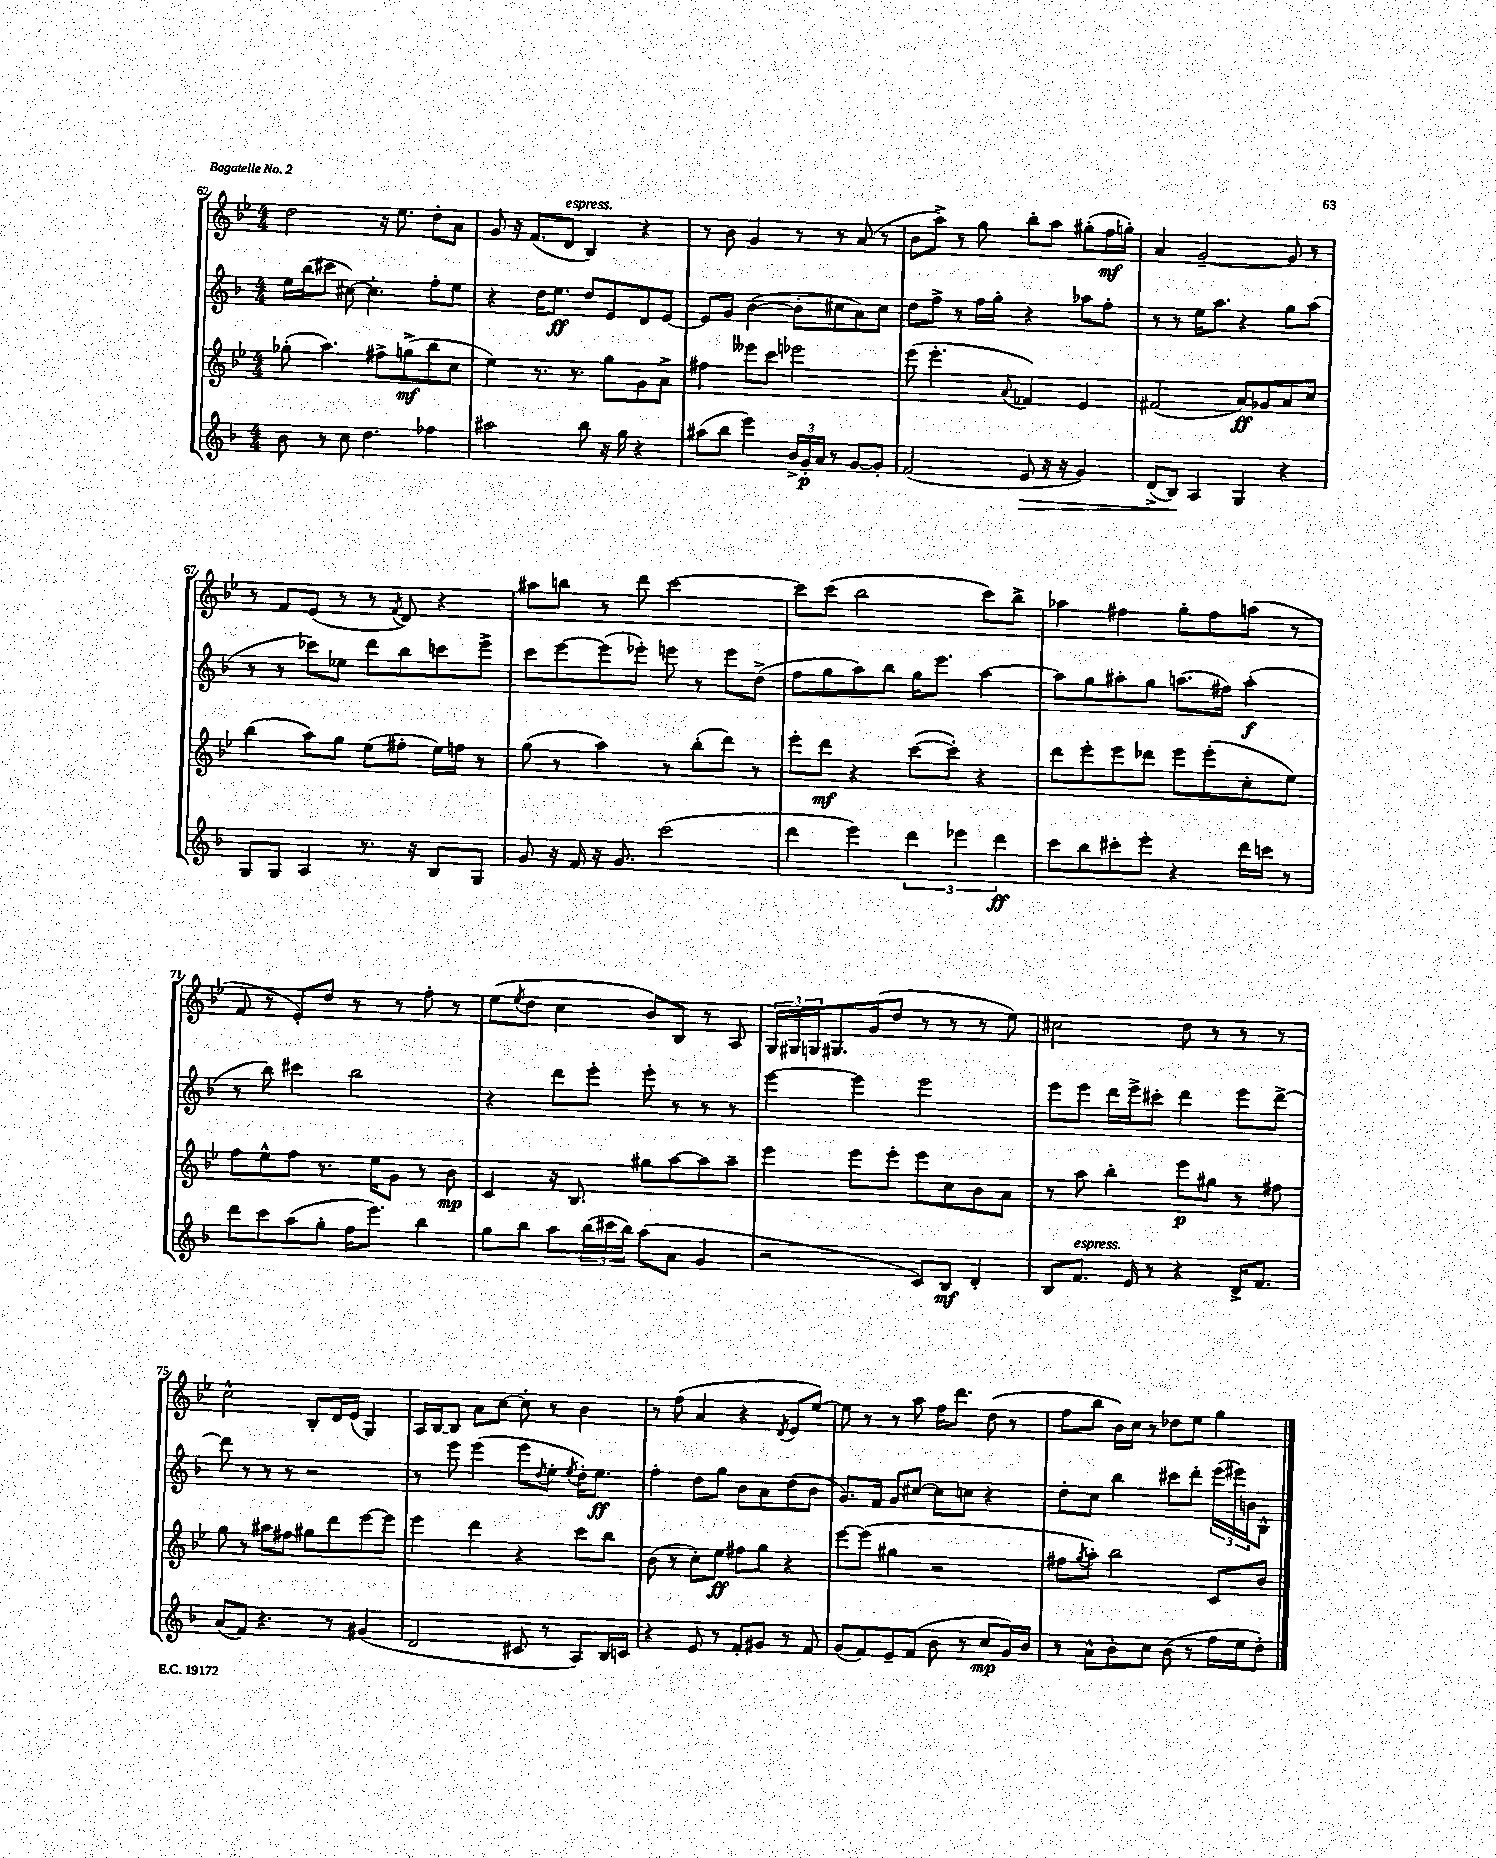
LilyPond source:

<<
\new StaffGroup <<
\new Staff = "s0" {
    \clef treble \key bes \major \numericTimeSignature \time 4/4
    d''2 r16 ees''8. d''8-. a'8 |
    g'8 r16 f'8.( d'8^\markup { \italic "espress." } bes4) r4 |
    r8 bes'8 g'4 r8 r8 a'8( r8 |
    bes'8 a''8->) r8 g''8 bes''8-. a''8 gis''8-.( f''16\mf g''16-.) |
    a'4 g'2~-- g'8 r8 |
    r8 f'8 ees'8( r8 r8 \acciaccatura { f'8 } d'8) r4 |
    ais''8 b''8 r8 d'''8 c'''2~ |
    c'''8 c'''8( bes''2 c'''8) bes''8-> |
    aes''4 fis''4 g''8-. fis''8 a''8( r8 |
    f'8 r8 ees'8-.) d''8 r8 r8 f''8-. r8 |
    ees''8( \acciaccatura { ees''8 } d''8 c''4 bes'8) bes8 r8 a8 |
    \tuplet 3/2 { g16 gis16 g16 } gis8. g'16( d''8 r8 r8 r8 ees''8) |
    cis''2 d''8 r8 r8 r8 |
    c''2-^ bes8-. d'16 ees'16( g4) |
    a16 bes16~ bes8 a'8 c''8~ c''8-. r8 bes'4 |
    r8 f''8( a'4 r4 \acciaccatura { d'8 } ees'8 ees''8~) |
    ees''8 r8 r8 a''8 f''16 d'''8. d''8( r8 |
    f''8 bes''8 bes'16) c''16 r8 des''8 ees''8 g''4 \bar "|." |
}
\new Staff = "s1" {
    \clef treble \key f \major \numericTimeSignature \time 4/4
    e''16 bes''16( cis'''8 cis''8~) cis''4.-. f''8-. e''8 |
    r4 d''16 e''8.\ff d''8 e'8 d'8 e'8~ |
    e'8 g'8 bes'4~( bes'8-. cis''8 a'8) cis''8 |
    d''8 f''8-> r8 f''16 g''16-. r4 aes''8 f''8-. |
    r8 r8 e''16 a''8. r4 g''8 a''8( |
    r8 r8 ces'''8) ees''8 d'''8 bes''8 c'''8 e'''8-> |
    c'''8 e'''8~ e'''8( ees'''8-.) e'''8 r8 e'''8 d''8->( |
    f''8 g''8 a''8) bes''8 g''16 e'''8. a''4~ |
    a''8 g''8 ais''8-. g''8 a''8.( fis''16) a''4-.\f( |
    r8 bes''8) cis'''4 bes''2 |
    r4 d'''8 e'''8-. e'''8-. r8 r8 r8 |
    e'''4~ e'''4 e'''2 |
    e'''8 e'''8 d'''16 e'''16-> cis'''8-. d'''4 e'''8 d'''8~-> |
    d'''8 r8 r8 r8 r2 |
    r8 e'''8 e'''4( e'''8 \acciaccatura { d''8 } e''8-. \acciaccatura { e''8 } d''16-.) e''8.\ff |
    f''4-. d''8 g''8 bes'8 a'8 d''8( bes'8 |
    g'8.) f'16 g'8 cis''8~ cis''8 c''8 r4 |
    d''8-. c''8 bes''4 cis'''8 d'''8-. \tuplet 3/2 { e'''16( eis'''16) b'16 } bes8-^ \bar "|." |
}
\new Staff = "s2" {
    \clef treble \key bes \major \numericTimeSignature \time 4/4
    ges''8-.( a''4.) fis''8-> g''8->\mf( bes''8 c''8 |
    ees''4) r8. r8. g''8 g'8 a'8-> |
    fis''4 eeses'''8 c'''8 ees'''2 |
    ees'''8( ees'''4.-. \appoggiatura { a'8 } fes'4) ees'4 |
    fis'2( a'8\ff) ges'8 a'8 c''8 |
    bes''4( a''8) g''8 ees''8( fis''8-. ees''16) f''16 r8 |
    g''8( r8 a''4) r8 bes''8-.( d'''8) r8 |
    ees'''8-. d'''8\mf r4 c'''8~( c'''8-.) r4 |
    d'''8 ees'''8-. ees'''8 des'''8 ees'''8 ees'''8-.( c''8-. ees''8) |
    f''8 ees''8-^ f''8 r8. ees''16 g'8 r8 bes'8\mp |
    c'4 r16 bes8. gis''8 a''8~ a''8 a''8-- |
    ees'''4 ees'''8 ees'''8-. ees'''8 c''8 bes'8 a'8 |
    r8 a''8 bes''4-. ees'''8\p gis''8 r8 fis''8 |
    g''8 r8 ais''8 fis''8 gis''8 d'''8 ees'''8~ ees'''8 |
    ees'''4 d'''4 r4 c'''8 bes''8 |
    bes'8( r8 c''8-.) ees''8\ff fis''8 g''8 r4 |
    ees'''8~ ees'''8( gis''4 r2 |
    fis''8 \acciaccatura { g''8 } a''8-.) bes''2 c'8 bes'8 \bar "|." |
}
\new Staff = "s3" {
    \clef treble \key f \major \numericTimeSignature \time 4/4
    bes'8 r8 c''8 d''4. fes''4 |
    ais''2 bes''8 r16 g''16 r4 |
    ais''8( bes''8 e'''4) \tuplet 3/2 { bes'16-> g'16-.\p a'16 } r8 g'8~ g'8-. |
    f'2( e'8\> r16 r16 g'4) |
    d'8->( bes8\!) a4 g4 r4 |
    g8 g8 a4 r8. r16 bes8 g8 |
    g'8 r16 f'16 r16 g'8. c'''2( |
    d'''4 e'''4) \tuplet 3/2 { d'''4 ees'''4 d'''4\ff } |
    c'''8 bes''8 cis'''8-. e'''8-. r4 d'''16 c'''16 r8 |
    d'''8 c'''8 a''8( g''8-. f''16 e'''8.) bes''4 |
    g''8 bes''8 a''8 \tuplet 3/2 { bes''16( cis'''16 bes''16) } a''8( a'8 g'4 |
    r2 c'8) bes8\mf d'4-. |
    bes8 f'8.^\markup { \italic "espress." } e'16 r8 r4 d'16-> f'8. |
    a'8( f'8) r4. r8 gis'4( |
    d'2 cis'8 r8 a8) bes16 c'16 |
    r4 e'8 r8 f'8-. gis'8 r8 f'8 |
    g'8( f'8) e'8-- f'8( bes'8 r8 c''8\mp g'16) bes'16 |
    r8 a'8-^ bes'8-. c''8 bes'8( r8 f''16 e''16 d''8-.) \bar "|." |
}
>>
>>
\layout { \context { \Score currentBarNumber = #62 } }
